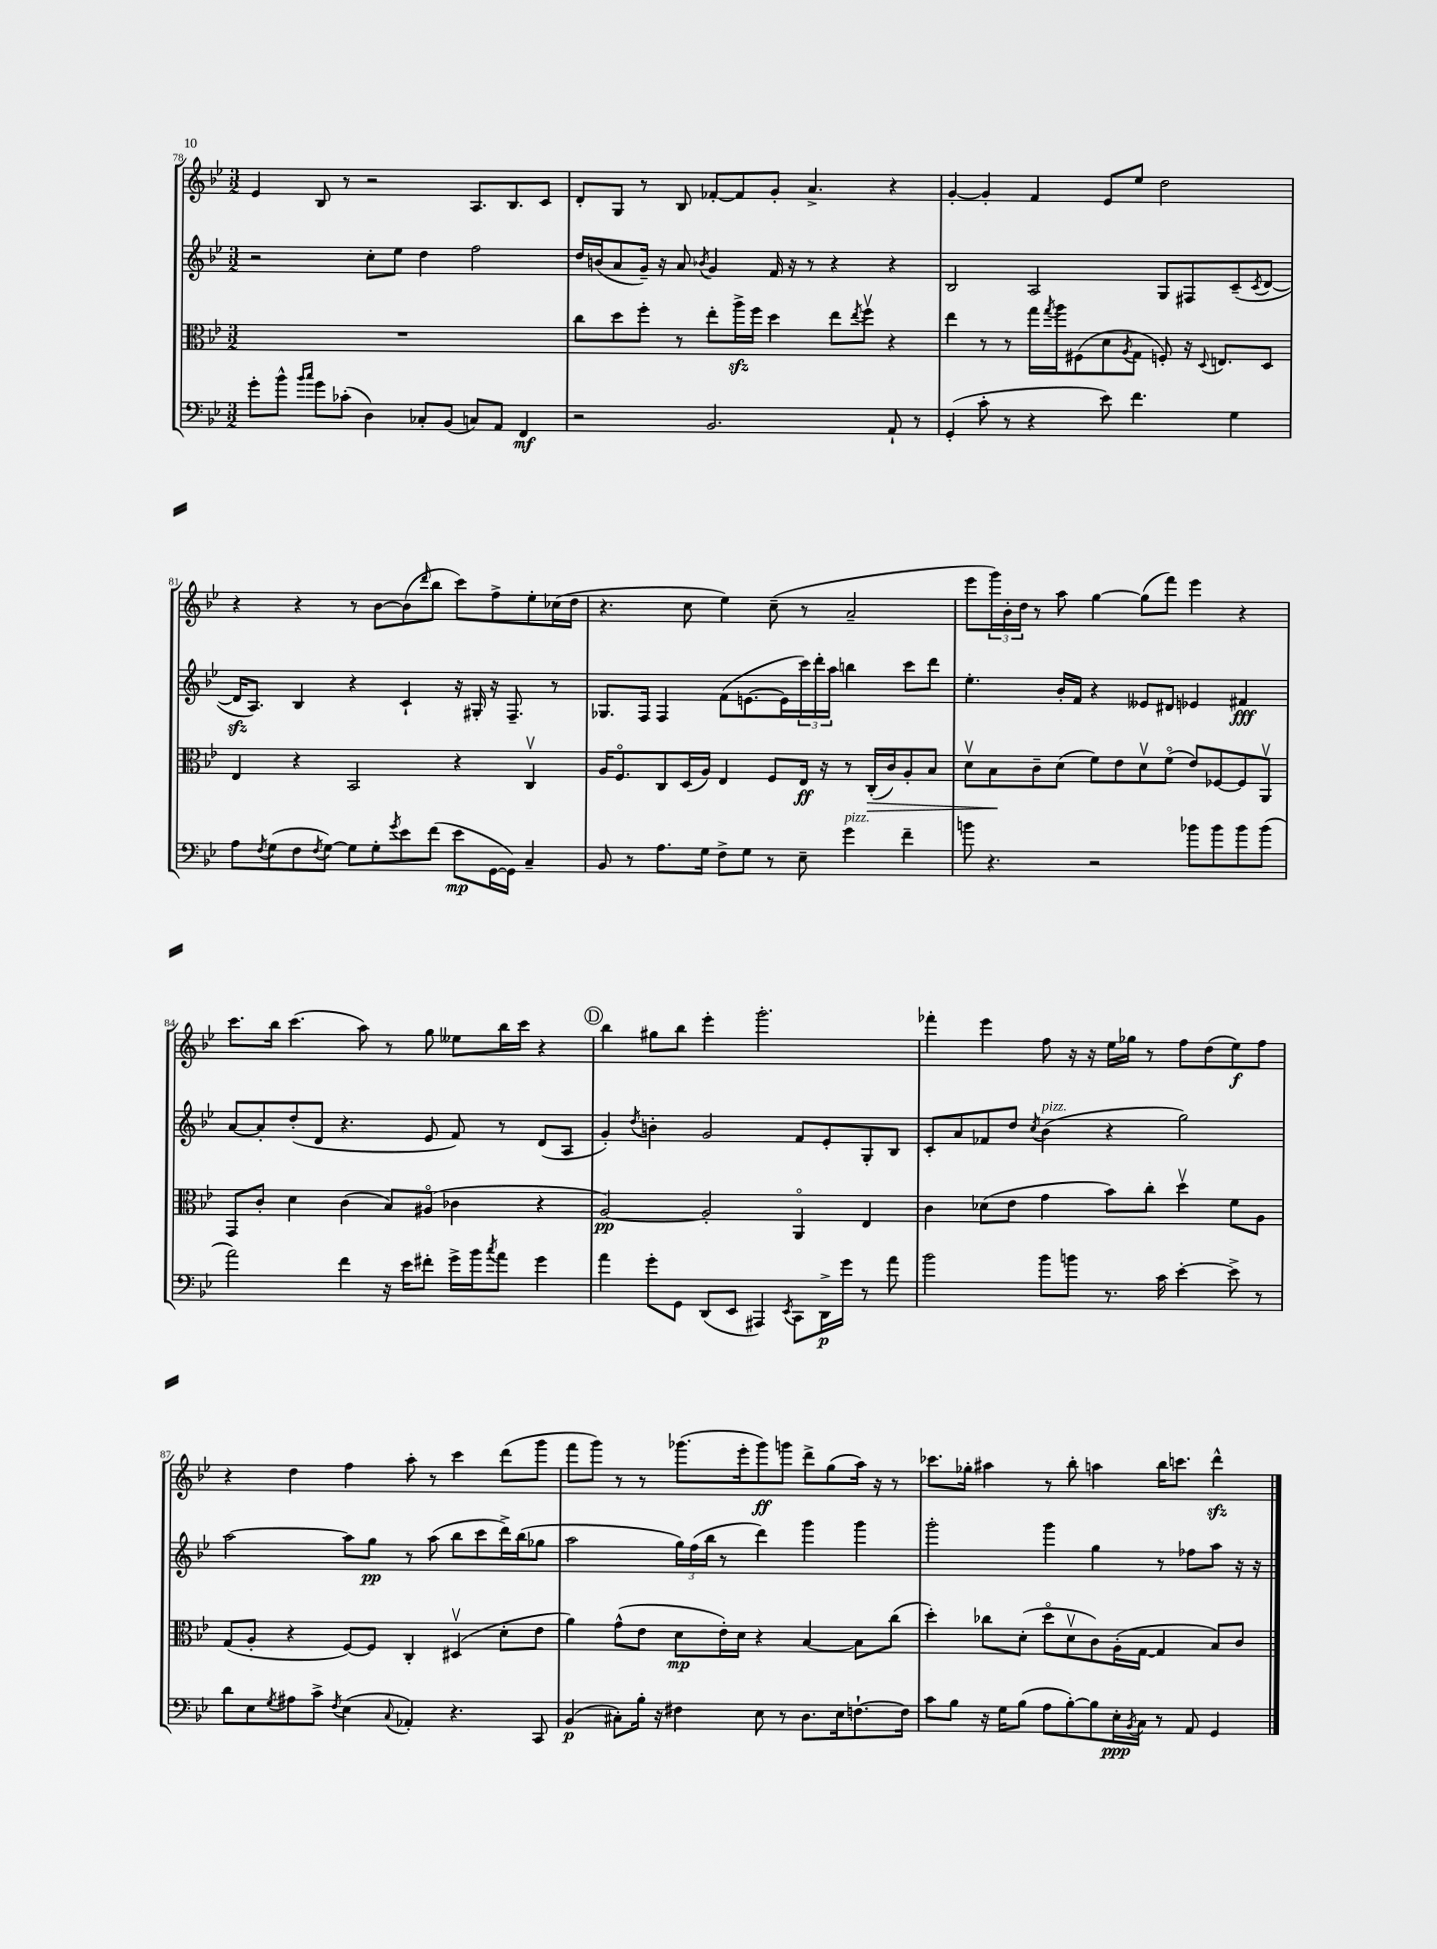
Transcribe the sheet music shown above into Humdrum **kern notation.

**kern	**kern	**kern	**kern
*staff4	*staff3	*staff2	*staff1
*clefF4	*clefC3	*clefG2	*clefG2
*k[b-e-]	*k[b-e-]	*k[b-e-]	*k[b-e-]
*M3/2	*M3/2	*M3/2	*M3/2
8g'\L	1.r	2r	4e-/
8b-^^\J	.	.	.
16qqb-/LL	.	.	.
16qqcc/JJ	.	.	.
8g\L	.	.	8B-/
(8c-'\J	.	.	8r
4D\)	.	8cc'\L	2r
.	.	8ee-\J	.
8C-'/L	.	4dd\	.
(8BB-/J	.	.	.
8C/L)	.	2ff\	8.A/L
8AA/J	.	.	.
.	.	.	8.B-/
4FF/	.	.	.
.	.	.	8c/J
=	=	=	=
2r	8cc\L	16dd/LL	8d'/L
.	.	(16b/J	.
.	8dd\	8a/	8G/J
.	8ff'\J	16g~/Jk)	8r
.	.	16r	.
.	8r	8a/	8B-/
.	.	8qb-/	.
2.BB-/	8ee-'\L	4g/	[8f-'/L
.	16aa^\L	.	8f-/]
.	16ff\JJ	.	.
.	4dd\	16f/	8g'/J
.	.	16r	.
.	.	8r	4.a^/
.	8ee-\L	4r	.
.	8qee-/	.	.
.	8ffv\J	.	.
8AA`/	4r	4r	4r
8r	.	.	.
=	=	=	=
(4GG'/	4ee-\	2B-/	[4g'/
8c'\	8r	.	4g'/]
8r	8r	.	.
4r	16gg\LL	2A/	4f/
.	8qgg/	.	.
.	16aa\J	.	.
.	(8F#\	.	.
8e-\)	8d\	.	8e-/L
.	8qA/	.	.
4.f\	8G\J	.	8ee-/J
.	8F'/)	8G/L	2dd\
.	16r	8F#/	.
.	8qqD/	.	.
.	8.E/L	.	.
4G\	.	(8c~/	.
.	.	8qc/	.
.	8D/J	[8d/J	.
=	=	=	=
8A\L	4E-/	16d/]LK	4r
.	.	8.A/J)	.
8qF/	.	.	.
(8G\	.	.	.
8F\	4r	4B-/	4r
8qF/	.	.	.
[8G\J)	.	.	.
8G\]L	2BB-/	4r	8r
8G'\	.	.	[8b-\L
8qg/	.	.	.
8e-\	.	4c`/	(8b-\]
.	.	.	16qqddd/
(8f\J	.	.	8bb-\J
8e-\L	4r	16r	8ccc\L)
.	.	16G#'/	.
[16GG\L	.	16r	8ff^\
16GG\]JJ)	.	8.F~/	.
4C~/	4Cv/	.	8ee-'\
.	.	8r	(16cc-\L
.	.	.	16dd\JJ
=	=	=	=
8BB-/	16A/LK	8.G-/L	4.r
.	8.Fo/	.	.
8r	.	.	.
.	.	16F/Jk	.
8.A\L	8C/	4F/	.
.	(16D/L	.	8cc\
16G\Jk	16A/JJ)	.	.
8F^\L	4E-/	(8f\L	4ee-\)
8G\J	.	[8.e\	.
8r	8F/L	.	(8cc~\
.	.	16e\]L	.
8E-~\	16E-/Jk	24ccc\)	8r
.	.	24ddd'\	.
.	16r	.	.
.	.	24aa\JJ	.
4g\	8r	4bb\	2a~/
.	(16C'/LL	.	.
.	16c/J)	.	.
4f~\	8A'/	8ccc\L	.
.	8B-/J	8ddd\J	.
=	=	=	=
8b\	8dv\L	4.ee-'\	8eee-\L
4.r	8B-\	.	24ggg\L)
.	.	.	24b-'\
.	.	.	24dd\JJ
.	8c~\	.	8r
.	(8d\J	16b-'/LL	8aa\
.	.	16f/JJ	.
2r	8f\L)	4r	[4gg\
.	8e-\	.	.
.	8dv\	8e--/L	(8gg\]L
.	(8fo\J	8d#/J	8fff\J)
8b-\L	8e-/L)	4e-/	4eee-\
8b-\	[8F-/	.	.
8b-\	8F-/]	4f#/	4r
(8b-\J	8AAv/J	.	.
=	=	=	=
2a\)	8GG/L	[8a/L	8.ccc\L
.	8c'/J	8a'/]	.
.	.	.	16bb-\Jk
.	4d\	(8dd'/	(4.ccc\
.	.	8d/J	.
4f\	(4c\	4.r	.
.	.	.	8aa\)
16r	8B-/L)	.	8r
16e-\LK	.	.	.
8f#'\J	(8A#o/J	8e-/	8gg\
16g^\LL	4c-\	8f/)	8ee--\L
16b-\J	.	.	.
8qcc/	.	.	.
8a\J	.	8r	16bb-\L
.	.	.	16ccc\JJ
4g\	4r	(8d/L	4r
.	.	8A/J	.
=	=	=	=
4a\	[2A/)	4g'/)	4bb-\
.	.	8qdd/	.
8g'\L	.	4b'\	8gg#\L
8GG\J	.	.	8bb-\J
(8DD/L	2A'/]	2g/	4eee-'\
8EE-/J	.	.	.
4AAA#/)	.	.	2.ggg'\
8qEE-/	.	.	.
8CC\L	4AAo/	8f/L	.
16DD^\L	.	8e-'/	.
16g\JJ	.	.	.
8r	4E-/	8G'/	.
8a\	.	8B-/J	.
=	=	=	=
2b-\	4c\	8c'/L	4fff-'\
.	.	8a/	.
.	(8d-\L	8f-/	4eee-\
.	8e-\J	8dd/J	.
.	.	8qcc/	.
8b-\L	4g\	(4b-\	8ff\
8b\J	.	.	16r
.	.	.	16r
8.r	8b-\L)	4r	16ee-\LL
.	.	.	16gg-\JJ
.	8cc'\J	.	8r
16c\	.	.	.
[4e-'\	4ddv\	2gg\)	8ff\L
.	.	.	(8dd\
8e-^\]	8f\L	.	8ee-\)
8r	8A\J	.	8ff\J
=	=	=	=
8d\L	(8G/L	[2aa\	4r
8E-\	8A'/J	.	.
8qG/	.	.	.
8A#\	4r	.	4dd\
8c^\J	.	.	.
8qF/	.	.	.
(4E-\	[8F/L)	8aa\]L	4ff\
.	8F/]J	8gg\J	.
8qqC/	.	.	.
4AA-'/)	4C'/	8r	8aa'\
.	.	(8aa\	8r
4.r	(4D#v/	8bb-\L	4ccc\
.	.	8ccc\	.
.	8d'\L	16ddd^\L)	(8ddd\L
.	.	(16bb-\J	.
8CC/	8e-\J	8gg-\J	8ggg\J
=	=	=	=
(4BB-/	4a\)	2aa\	8fff\L
.	.	.	8ggg\J)
8C#'\L)	(8g^^\L	.	8r
16B-'\Jk	8e-\J	.	8r
16r	.	.	.
4F#\	8d\L	24gg\LL)	(8.ggg-\L
.	.	(24ff\	.
.	.	24bb-\JJ	.
.	16e-'\L)	8r	.
.	16d\JJ	.	16eee-'\k
8E-\	4r	4ddd\)	8ggg-\)
8r	.	.	8ggg\J
8.D\L	[4B-/	4ggg\	8ddd^\L
.	.	.	(8gg\
16E-\k	.	.	.
[8.F`\	8B-\]L	4ggg\	16aa\Jk)
.	.	.	16r
.	(8cc\J	.	8r
16F\]Jk	.	.	.
=	=	=	=
8c\L	4dd'\)	2ggg'\	8.ccc-\L
8B-\J	.	.	.
.	.	.	16gg-'\Jk
16r	8cc-\L	.	4aa#\
16G\LK	.	.	.
(8B-\J	(8d'\J	.	.
8A\L	8ddo\L	4ggg\	8r
[8B-'\)	8dv\	.	8bb-'\
8B-\]	8c\)	4gg\	4aa\
16E-'\L	(16A'\L	.	.
8qBB-/	.	.	.
16C\JJ	[16G\JJ	.	.
8r	4G/]	8r	16bb-\LK
.	.	.	8.ccc\J
8AA/	.	8ff-\L	.
4GG/	8B-/L)	8aa\J	4ddd^^\
.	8c/J	16r	.
.	.	16r	.
==	==	==	==
*-	*-	*-	*-
